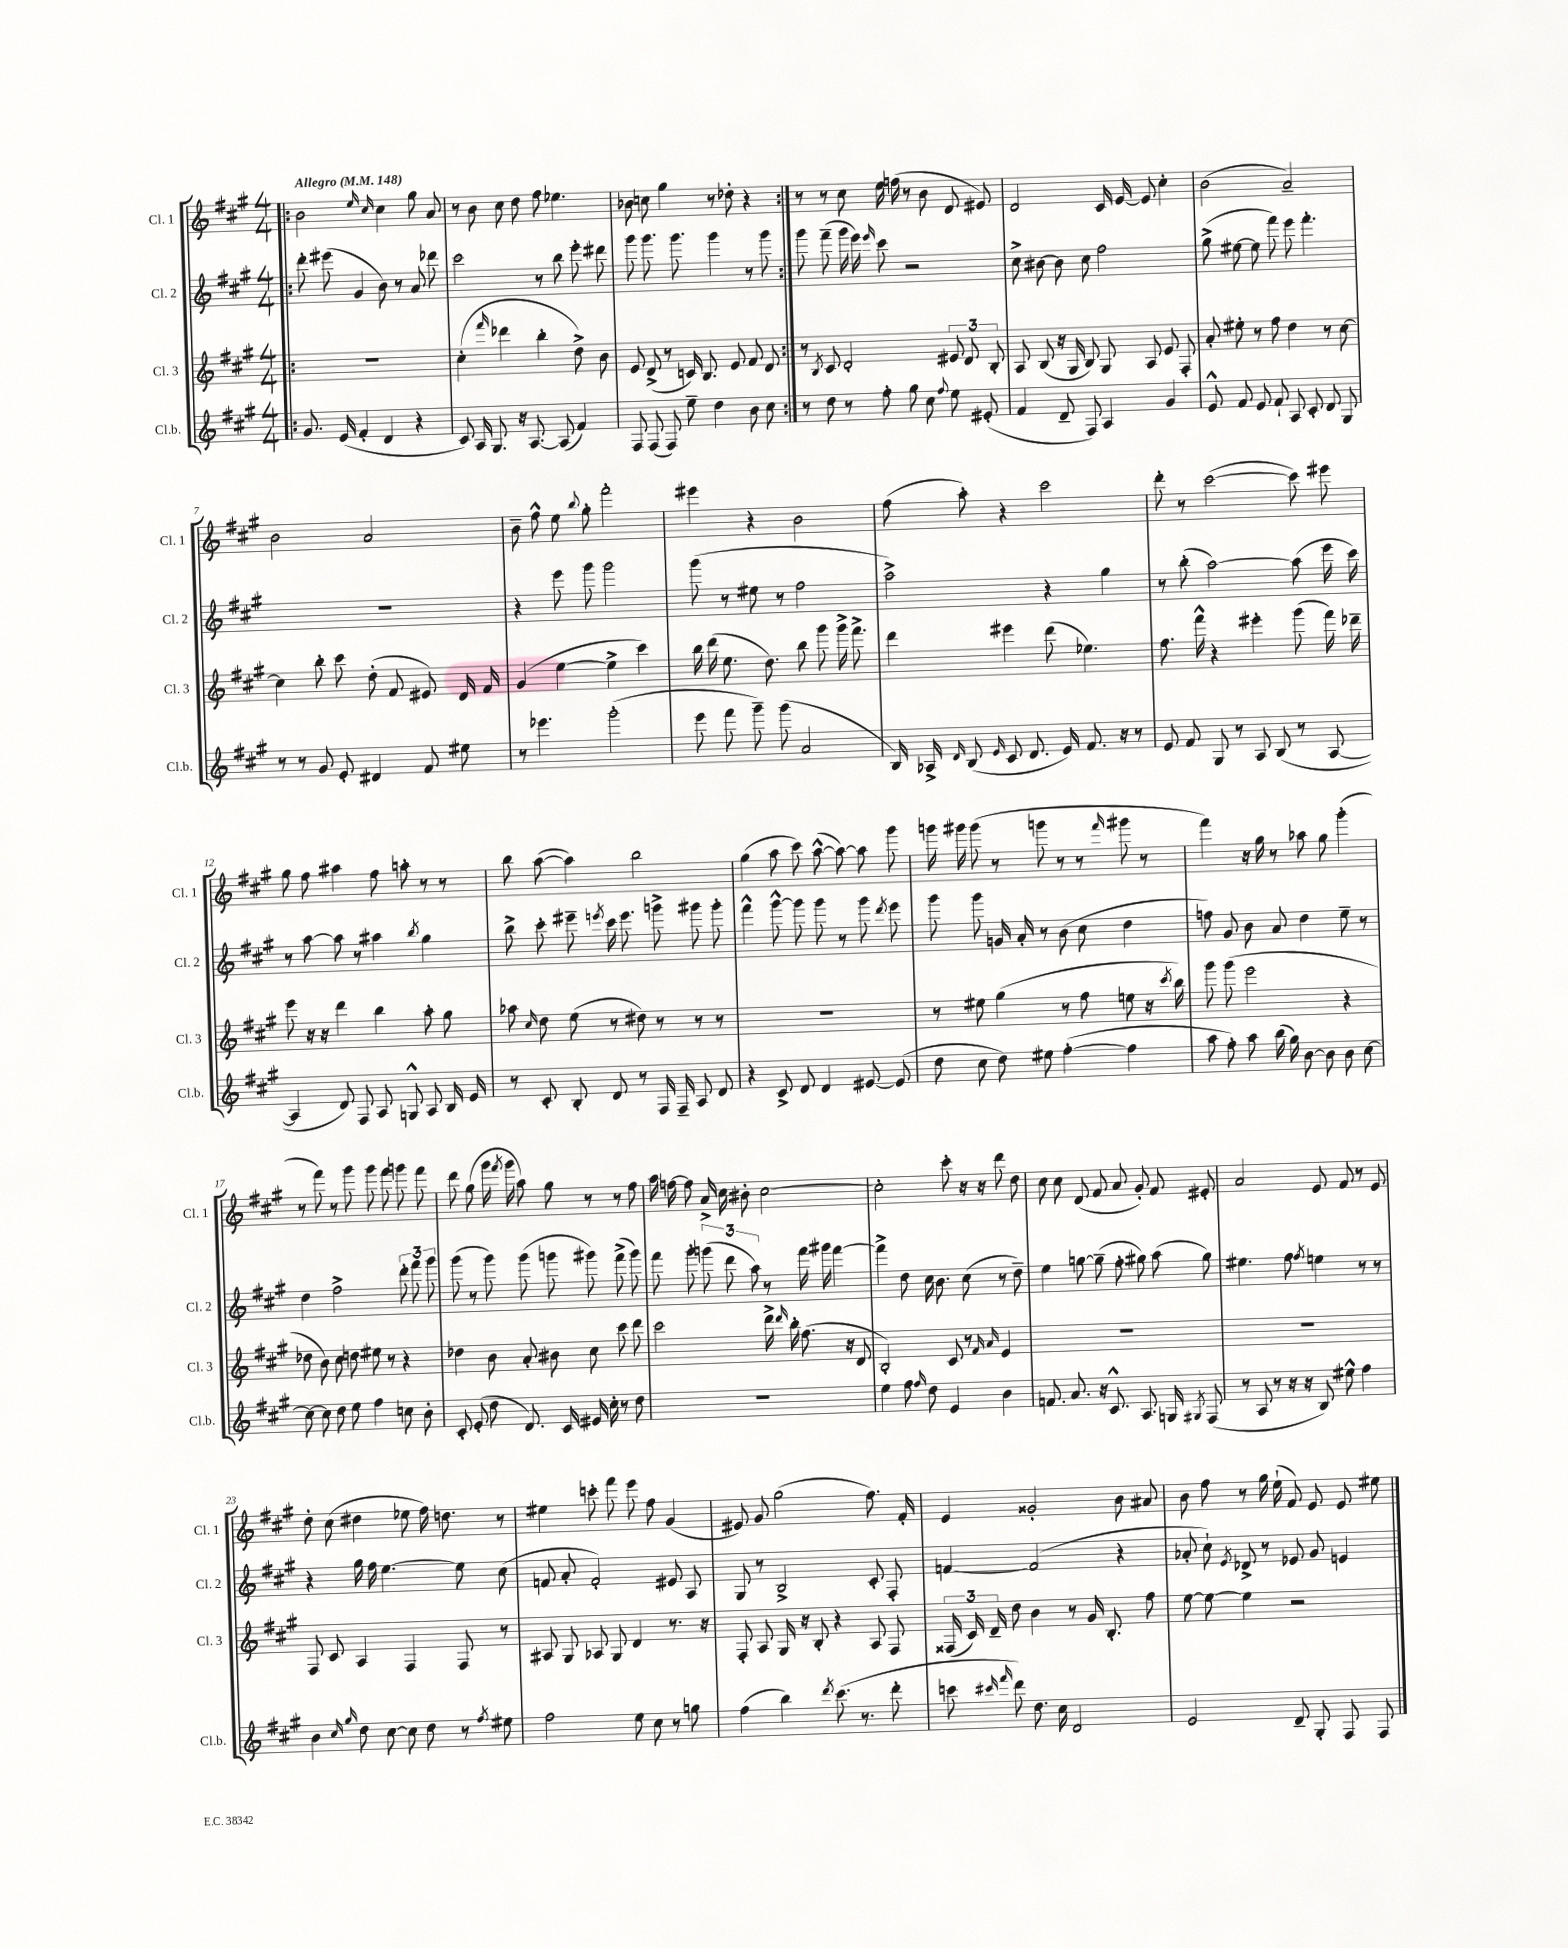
<<
\new StaffGroup <<
\new Staff = "s0" \with { instrumentName = "Cl. 1" shortInstrumentName = "Cl. 1" } {
    \clef treble \key a \major \numericTimeSignature \time 4/4 \tempo "Allegro" 4 = 148
    \autoBeamOff \repeat volta 2 { \bar ".|:" b'2 \grace { e''16 cis''16 } cis''4 gis''8 a'8 |
    r8 b'8 cis''8 d''8 fis''8 ees''4. |
    bes'8 c''8 gis''4 r8 des''8-. r4 | }
    r8 r8 cis''8 e''16 f''16( r8 b'8 d'8 eis'8) |
    d'2 cis'16 e'16~ e'8 cis''4-. |
    b'2( a'2--) |
    b'2 a'2 |
    b'8-- fis''8-^ e''8 \appoggiatura { b''8 } gis''8-. fis'''2-. |
    eis'''4 r4 b'2 |
    fis''8( a''8-.) r4 cis'''2 |
    d'''8-. r8 cis'''2~( cis'''8) eis'''8 |
    gis''8 fis''8 ais''4 fis''8 a''8-. r8 r8 |
    b''8 a''8~( a''4) b''2 |
    gis''4( a''8 cis'''8) a''8~-^( a''8~) a''8 gis'''8 |
    g'''16 gis'''16 gis'''8( r8 g'''8 r8 r8 \grace { fis'''16 } gis'''8 r8 |
    fis'''4) r16 gis''16 r8 aes''8 gis''8 gis'''4-.( |
    r8 fis'''8) r8 gis'''8 gis'''8 fis'''8 g'''8 fis'''8 |
    d'''8 gis''8( gis'''16 \acciaccatura { fis'''8 } gis'''16 a''8) gis''8 r8 r8 fis''8 |
    a''16 f''16~ f''8 a'16-> cis''16 bis'8-. cis''2~ |
    cis''2-. cis'''8-. r16 r16 d'''8 d''8 |
    cis''8 cis''8 d'8( fis'8 a'8 gis'8-.) fis'8 eis'8-. |
    a'2 e'8 fis'8 r8 e'8 |
    d''8-. cis''8( dis''4 ees''8 fis''16) d''8. r8 |
    eis''4 c'''8-. fis'''8 e'''8 fis''8 gis'4( |
    eis'8) gis'8 gis''2( fis''8.) fis'16-. |
    e'4 gisis'2-. b'8 ais'8 |
    b'8 fis''8 r8 gis''16 e''16-!( fis'8) e'8 e'8 eis''8 \bar "|." |
}
\new Staff = "s1" \with { instrumentName = "Cl. 2" shortInstrumentName = "Cl. 2" } {
    \clef treble \key a \major \numericTimeSignature \time 4/4
    \autoBeamOff \repeat volta 2 { \bar ".|:" d'''8-. eis'''8( gis'4 b'8) r8 a'8 des'''8 |
    cis'''2 r8 b''8 e'''8-. dis'''8 |
    gis'''8 gis'''8. gis'''8. gis'''4 r8 gis'''8 | }
    gis'''8 fis'''8--( gis'''16 e'''16) \grace { e'''16 } cis'''8 r2 |
    cis''8-> bis'8~ bis'8 cis''8 fis''2 |
    gis''8->( eis''8~ eis''8 fis'''8) e'''8 fis'''4.-. |
    R1 |
    r4 e'''8 gis'''8 gis'''2 |
    gis'''8( r8 eis''8 r8 fis''2 |
    a''2->) r4 gis''4 |
    r8 b''8-.( a''2~) a''8( e'''16 cis'''16) |
    r8 a''8~ a''8 r8 ais''4 \acciaccatura { b''8 } gis''4 |
    b''8-> cis'''8-. eis'''8-- \acciaccatura { e'''8 } cis'''16 e'''8. g'''8-> gis'''8 gis'''8-. |
    fis'''4-^ gis'''8~-^ gis'''8 gis'''8 r8 gis'''8 \acciaccatura { d'''8 } e'''8 |
    gis'''8 gis'''8 g'16 a'16-. r8 b'8( cis''8 d''4 |
    f''8) gis'8 b'8 a'8 d''4 e''8-- r8 |
    d''4 fis''2-> \tuplet 3/2 { d'''8-. fis'''8 gis'''8 } |
    gis'''8( r8 gis'''8) gis'''8( g'''8 gis'''8) fis'''8->( gis'''8) |
    fis'''8 gis'''8-. \tuplet 3/2 { g'''8( d'''8 a''8) } r8 fis'''16 gis'''16 fis'''4~ |
    fis'''4-> d''8 cis''16 b'8. cis''8( r8 d''8--) |
    e''4 g''8~ g''8--( fis''8-. gis''8) a''8( gis''8) |
    eis''4. fis''8 \acciaccatura { fis''8 } e''4 r8 r8 |
    r4 gis''16 fis''16 e''4.~ e''8 cis''8( |
    f'8 a'8-. f'2-.) eis'8 a8 |
    gis8 r8 b2-> cis'8-. fis8-. |
    f'4~ f'2( r4 |
    aes'8-. cis''8-!) \acciaccatura { e'8 } des'8-> r8 ees'8 gis'8 e'4 \bar "|." |
}
\new Staff = "s2" \with { instrumentName = "Cl. 3" shortInstrumentName = "Cl. 3" } {
    \clef treble \key a \major \numericTimeSignature \time 4/4
    \autoBeamOff \repeat volta 2 { \bar ".|:" R1 |
    cis''4-.( \grace { fis'''16 } des'''4 b''4-. d''8->) b'8 |
    e'8 d'8->( r8 c'16) b8. e'8 fis'8 d'8 | }
    r8 \acciaccatura { b8 } cis'8 d'2-. \tuplet 3/2 { eis'8 d'8 b8-. } |
    a8 b8( r16 gis16 b8) gis8 a8 e'8 fis8-. |
    a'8-. eis''8-. r8 fis''8 d''4 r8 cis''8~ |
    cis''4 b''8-. cis'''8 d''8-.( fis'8 eis'8) d'16 fis'16 |
    gis'4( e''4~ e''4-> cis'''4) |
    b''16 d'''16( e''8. d''8.) b''8 gis'''8 gis'''16-> fis'''8.-> |
    d'''4 eis'''4 d'''8( ees''4.) |
    fis''8. fis'''16-^ r4 eis'''4-. gis'''8( fis'''16) des'''16-- |
    e'''8 r16 r16 d'''4 b''4 a''8-. gis''8 |
    aes''8 \grace { cis''16 } d''8 e''8( r8 dis''8) r8 r8 r8 |
    R1 |
    r8 eis''8 gis''4( r8 fis''8 e''8 r16 \acciaccatura { cis'''8 } b''16) |
    gis'''8 gis'''8( e'''2 r4 |
    des''8 b'8) cis''8 d''8 eis''8 r8 r4 |
    des''4 b'8 a'8-. bis'8 cis''8 cis'''8 d'''8 |
    cis'''2 d'''16-> \grace { d'''16 } b''16-. fis''8.( r16 d'8 |
    b2-.) cis'8 r8 \grace { fis'16 a'16 } e'4 |
    R1 |
    R1 |
    fis8 cis'8 a4 fis4 fis8 r8 |
    ais8 gis8 aes8 gis8 d'4 r8. r16 |
    fis8-. a8 gis16 r16 b8-. r4 a8 fis8 |
    \tuplet 3/2 { fisis16( cis'16) d'16-- } d''8 b'4 r8 gis'16 b8.-. fis''8 |
    e''8~ e''8~ e''4 r2 \bar "|." |
}
\new Staff = "s3" \with { instrumentName = "Cl.b." shortInstrumentName = "Cl.b." } {
    \clef treble \key a \major \numericTimeSignature \time 4/4
    \autoBeamOff \repeat volta 2 { \bar ".|:" gis'8. e'16( fis'4-. d'4 r4 |
    cis'8) a16 gis8. r16 a8.~ a8( fis'4) |
    fis8 fis8( fis8) e''8-- d''4 b'8 cis''8 | }
    r8 d''8 r8 fis''8-. gis''8 cis''8 \appoggiatura { fis''8 } e''8 eis'8-.( |
    fis'4 d'8-- fis8) a4 gis'4 |
    e'8-^ fis'8 e'8 fis'8-! a8 cis'8-. d'8 gis8 |
    r8 r8 gis'8 e'8-. dis'4 fis'8 eis''8 |
    r8 ees'''4. gis'''2-.( |
    e'''8 fis'''8 gis'''8--) gis'''8( a'2 |
    b16) aes16-> \grace { d'16 } b8( \grace { e'16 } cis'8 d'8. e'16) fis'8. r16 r8 |
    e'8 fis'8 gis8 r8 a8 b8( r8 a8~ |
    a4 d'8) fis8 a8 g8-^ a8 b16 e'16 |
    r8 cis'8-. b8-. d'8 r8 fis16 fis16-- a8 d'8 |
    r4 cis'8-> d'8 d'4 eis'8~ eis'8( |
    d''8 cis''8 d''8) eis''8 fis''4~-.( fis''4 |
    a''8 fis''8-.) a''8 b''16( gis''16) b'8~ b'8 b'8 cis''8~ |
    cis''8~ cis''8 d''8 e''8 fis''4 c''8 b'8-. |
    cis'8-. e'8-.( d''8 d'8.) cis'16 eis'16 cis''16-. r8 d''8 |
    R1 |
    e''4 fis''8 \grace { fis''16 } d''8 e'4 b'4 |
    f'8. a'8. r16 cis'8.-^ a8. g16 \acciaccatura { gis8 } fis8( |
    r8 a8 r8 r16 r16 b8) eis''8-^ fis''4 |
    b'4 \grace { cis''16 gis''16 } d''8 cis''8~ cis''8 d''8 r8 \acciaccatura { fis''8 } eis''8 |
    fis''2 e''8 cis''8 r8 g''8 |
    fis''4( b''4) \acciaccatura { d'''8 } cis'''8.( r8. d'''8-. |
    c'''8 \grace { cis'''16 fis'''16 } d'''8) d''8. cis''16 d'2 |
    e'2 d'8-- gis8-. fis8 fis8 \bar "|." |
}
>>
>>
